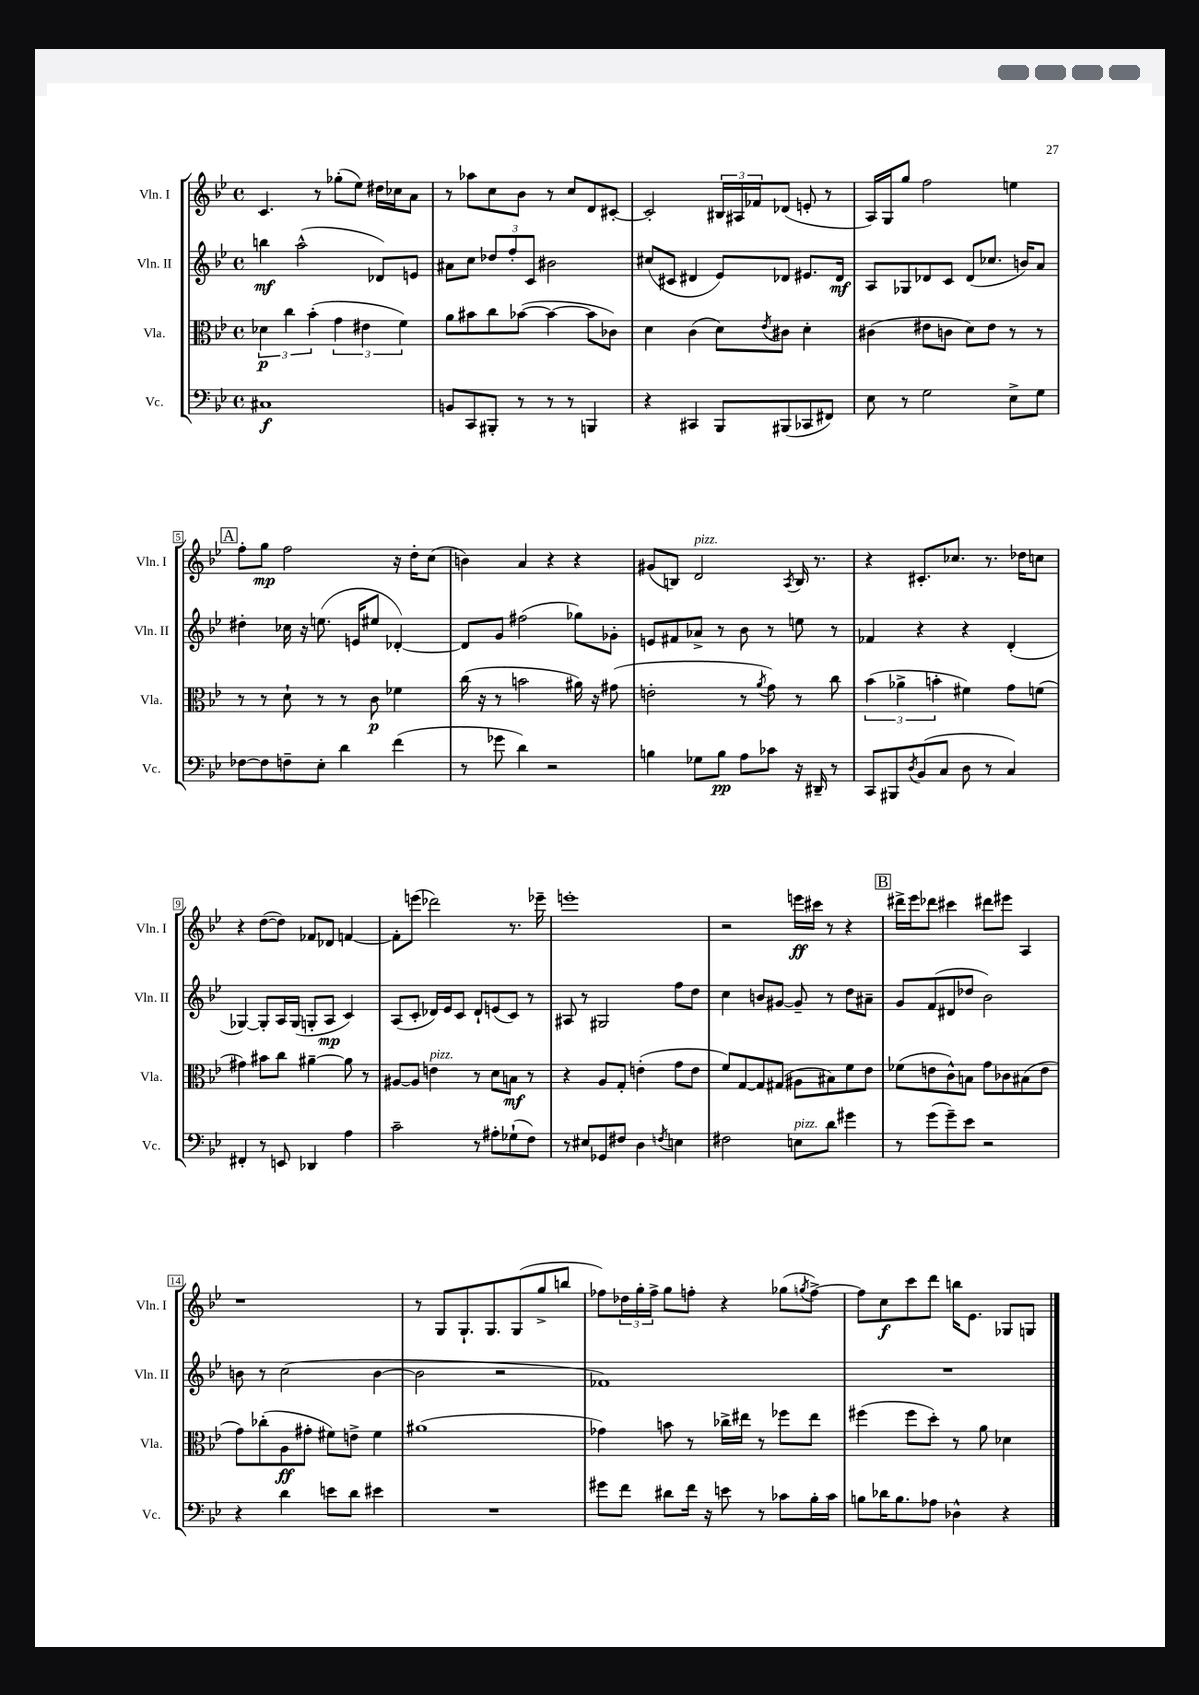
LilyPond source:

<<
\new StaffGroup <<
\new Staff = "s0" \with { instrumentName = "Vln. I" shortInstrumentName = "Vln. I" } {
    \clef treble \key bes \major \defaultTimeSignature \time 4/4
    c'4. r8 ges''8-.( ees''8) dis''16 ces''16 a'8 |
    r8 aes''8 c''8 bes'8 r8 c''8 d'8 cis'8~-. |
    cis'2-. \tuplet 3/2 { bis16 ais16 fes'16 } des'8( e'8-. r8 |
    a16) g16 g''8 f''2 e''4 |
    \mark \markup { \box "A" } f''8-. g''8\mp f''2 r16 d''16-. c''8( |
    b'4) a'4 r4 r4 |
    gis'8( b8) d'2^\markup { \italic "pizz." } \acciaccatura { a8 } b16 r8. |
    r4 cis'8.-. ces''8. r8. des''16 c''8 |
    r4 d''8~( d''8) fes'8 des'8 f'4~ |
    f'8-. e'''8( des'''2) r8. ees'''16-- |
    e'''1-. |
    r2 e'''16\ff cis'''16 r8 r4 |
    \mark \markup { \box "B" } dis'''16-> ees'''16 des'''8 cis'''4 dis'''8 eis'''8 a4 |
    r1 |
    r8 g8 g8.-! g8. g8( g''8-> b''8 |
    fes''8) \tuplet 3/2 { des''16 g''16-. fes''16-> } g''8 f''8-. r4 ges''8( \acciaccatura { g''8 } f''8~->) |
    f''8 c''8\f c'''8 d'''8 b''16 ees'8. ges8 g8 \bar "|." |
}
\new Staff = "s1" \with { instrumentName = "Vln. II" shortInstrumentName = "Vln. II" } {
    \clef treble \key bes \major \defaultTimeSignature \time 4/4
    b''4\mf a''2-^( des'8) e'8 |
    ais'8 c''8 \tuplet 3/2 { des''8 f''8-. c'8 } bis'2 |
    cis''8( cis'8 dis'4 ees'8) des'8 eis'8. des'16\mf |
    a8 ges8 des'8 c'8 des'8( ces''8. b'16) a'8 |
    \mark \markup { \box "A" } dis''4-. ces''16 r16 e''8.( e'16 eis''8 des'4~-.) |
    des'8 g'8 fis''2( ges''8) ges'8-. |
    e'8 fis'8 aes'8-> r8 bes'8 r8 e''8 r8 |
    fes'4 r4 r4 d'4-.( |
    ges4~) ges8-. a16 ges16( g8-. a8\mp c'4) |
    a8( c'8-. des'16) ees'16 c'8 des'8-! e'8( c'8) r8 |
    ais8 r8 gis2 f''8 d''8 |
    c''4 b'8 gis'8~ gis'8-- r8 d''8 ais'8-- |
    \mark \markup { \box "B" } g'8 f'8( dis'8 des''8 bes'2) |
    b'8 r8 c''2( b'4~ |
    b'2 r2 |
    fes'1) |
    R1 \bar "|." |
}
\new Staff = "s2" \with { instrumentName = "Vla." shortInstrumentName = "Vla." } {
    \clef alto \key bes \major \defaultTimeSignature \time 4/4
    \tuplet 3/2 { des'4\p c''4 bes'4-.( } \tuplet 3/2 { g'4 eis'4 f'4) } |
    a'8 bis'8 c''8 bes'8~( bes'4~ bes'8 ces'8) |
    d'4 c'4( d'8) \acciaccatura { ees'8 } cis'8 d'4-. |
    cis'4( eis'8 c'8 d'8) eis'8 r8 r8 |
    \mark \markup { \box "A" } r8 r8 d'8-! r8 r8 c'8\p fes'4 |
    c''16( r16 r8 b'2 ais'16) r16 gis'8( |
    e'2-. r8 \acciaccatura { a'8 } g'8) r8 c''8 |
    \tuplet 3/2 { bes'4( aes'4-> b'4-. } fis'4) g'8 f'8( |
    gis'4) bis'8 c''8 ais'4~-- ais'8 r8 |
    ais8~ ais8 e'4^\markup { \italic "pizz." } r8 d'8 b8\mf r8 |
    r4 a8 g8-. e'4-.( g'8 e'8 |
    f'8) g8~ g8 gis8( ais8 bis8) f'8 ees'8 |
    \mark \markup { \box "B" } fes'8( e'8 c'8-^) b8 g'8 ces'8 bis8( e'8 |
    g'8) ces''8-.( a8\ff gis'8-. fis'8) e'8-> fis'4 |
    ais'1( |
    ges'4) b'8 r8 ces''16-> eis''16 r8 fes''8 eis''8 |
    fis''4( fis''8 d''8-.) r8 a'8 des'4 \bar "|." |
}
\new Staff = "s3" \with { instrumentName = "Vc." shortInstrumentName = "Vc." } {
    \clef bass \key bes \major \defaultTimeSignature \time 4/4
    cis1\f |
    b,8 c,8 bis,,8-. r8 r8 r8 b,,4 |
    r4 cis,4 bes,,8 bis,,8( ces,8 fis,8) |
    ees8 r8 g2 ees8-> g8 |
    \mark \markup { \box "A" } fes8~ fes8 f8-- ees8-. d'4 f'4( |
    r8 ges'8 d'4) r2 |
    b4 ges8 b8\pp a8 ces'8 r16 dis,16-- r8 |
    c,8 bis,,8 \acciaccatura { d8 } bes,8( c8 d8 r8 c4) |
    fis,4-. r8 e,8 des,4 a4 |
    c'2-- r8 ais8-. ges8-!( f8) |
    r8 eis8 ges,8 fis8 d4 \acciaccatura { f8 } e4 |
    fis2 e8^\markup { \italic "pizz." } d'8 gis'4 |
    \mark \markup { \box "B" } r8 g'8( g'8--) ees'8 r2 |
    r4 d'4 e'8 d'8 eis'4 |
    R1 |
    gis'8 f'8 dis'8 f'16 r16 e'8 r8 ces'8 bes16-. ces'16 |
    b8 des'16 b8. aes8 des4-^ r4 \bar "|." |
}
>>
>>
